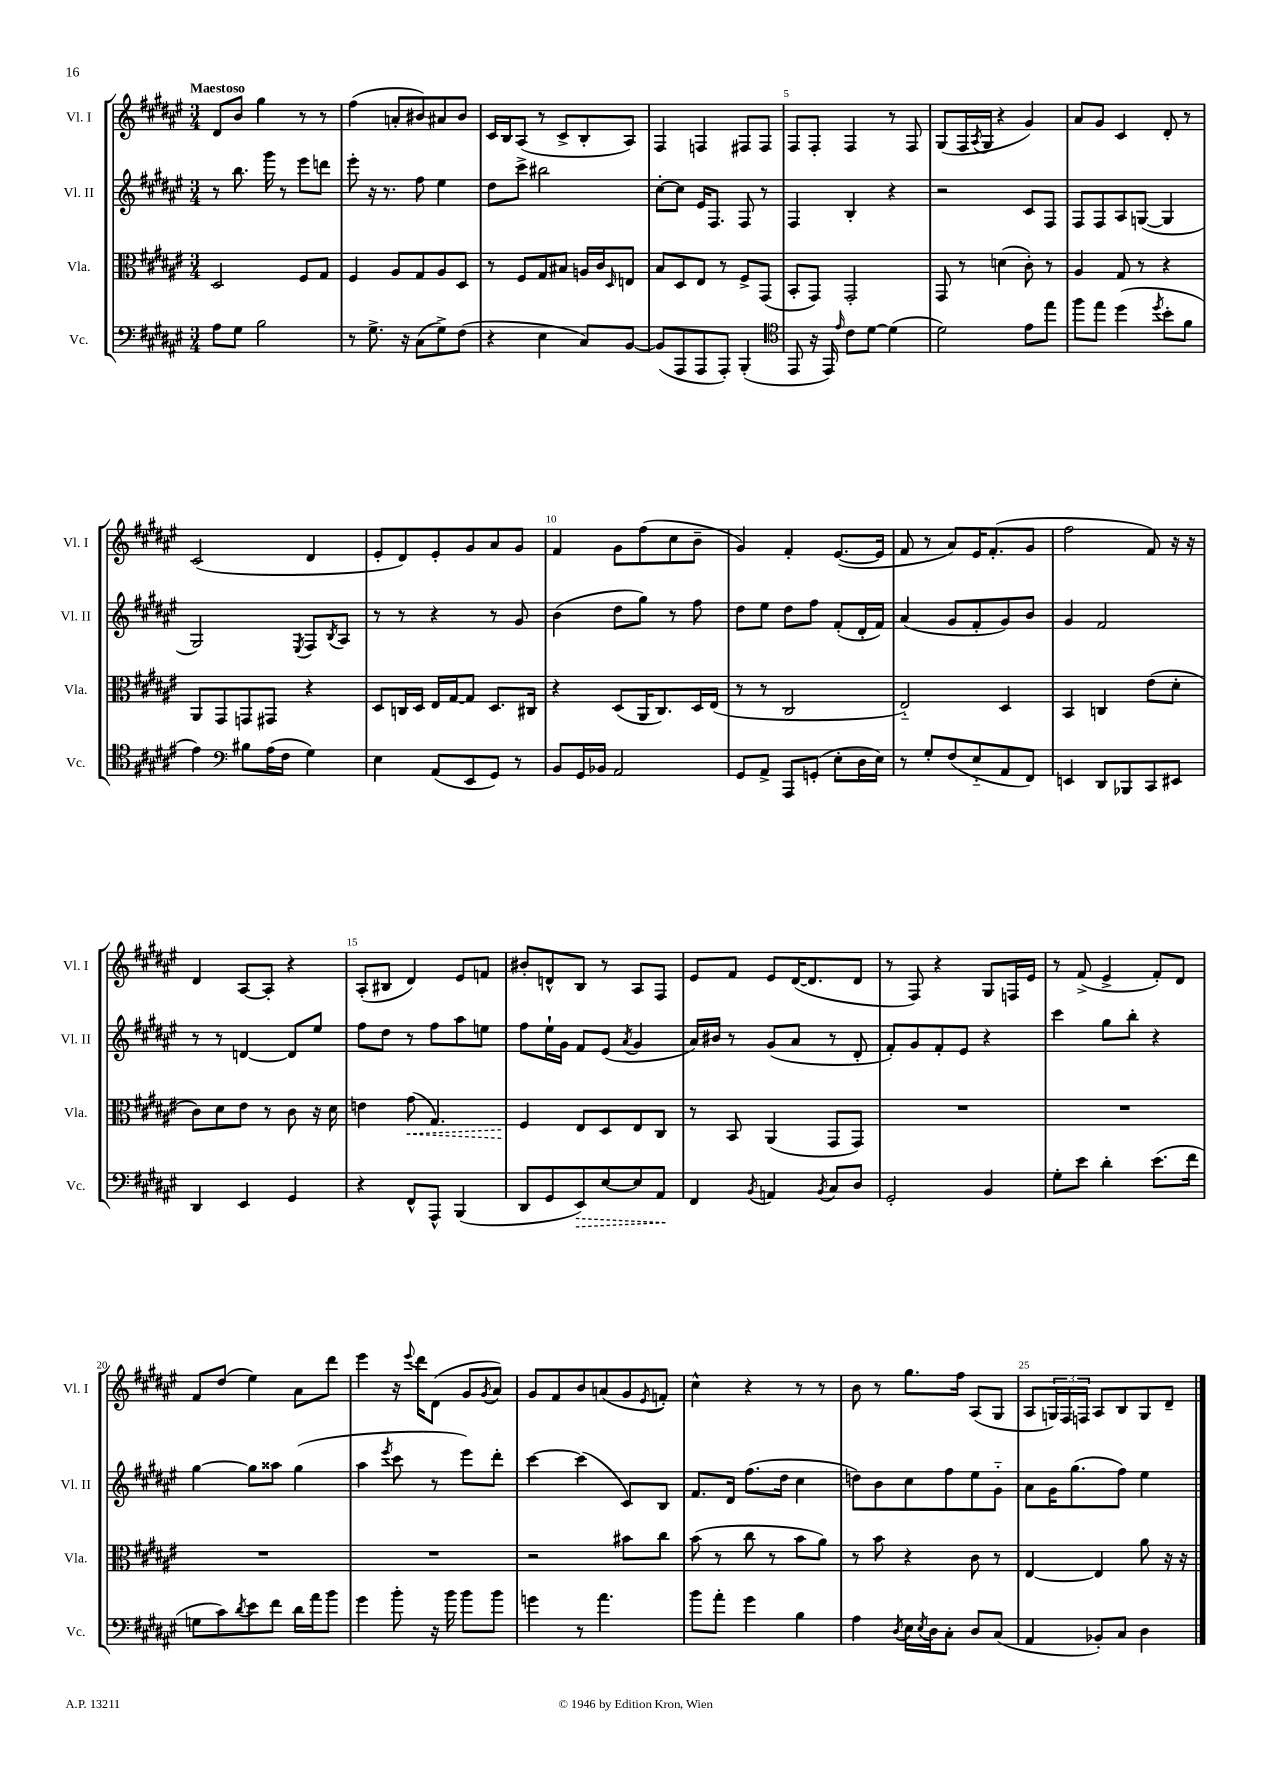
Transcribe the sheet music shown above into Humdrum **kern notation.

**kern	**kern	**kern	**kern
*staff4	*staff3	*staff2	*staff1
*clefF4	*clefC3	*clefG2	*clefG2
*k[f#c#g#d#a#e#]	*k[f#c#g#d#a#e#]	*k[f#c#g#d#a#e#]	*k[f#c#g#d#a#e#]
*M3/4	*M3/4	*M3/4	*M3/4
8A#	2D#	8r	8d#
8G#	.	8.bb	8b
2B	.	.	4gg#
.	.	16ggg#	.
.	.	8r	.
.	8F#	8eee#	8r
.	8G#	8ddd	8r
=	=	=	=
8r	4F#	8eee#'	(4ff#
8.G#^	.	16r	.
.	.	8.r	.
.	8A#	.	8a'
16r	.	.	.
(8C#	8G#	8ff#	8b#)
8G#^)	8A#	4ee#	8a#
(8F#	8D#	.	8b#
=	=	=	=
4r	8r	8dd#	16c#
.	.	.	16B
.	8F#	8ccc#^	(8A#
4E#	8G#	2bb#	8r
.	8B#	.	8c#^
8C#)	16A	.	8B'
.	16c#	.	.
.	16qqD#	.	.
[8BB	8E	.	8A#)
=	=	=	=
(8BB]	8B	[8cc#'	4F#
8AAA#	8D#	8cc#]	.
8AAA#	8E#	16e#	4F
.	.	8.F#	.
8AAA#')	8r	.	.
(4BBB'	8F#^	8F#	8F#
.	(8GG#	8r	8F#
=	=	=	=
*clefC4	*	*	*
8EE#	8BB'	4F#	8F#
16r	8GG#)	.	8F#'
16EE#)	.	.	.
16qqe#	.	.	.
8c#	2GG#'	4B'	4F#
[8d#	.	.	.
(4d#]	.	4r	8r
.	.	.	8F#
=	=	=	=
2d#)	8GG#	2r	(8G#
.	8r	.	16F#
.	.	.	8qA#
.	.	.	16G#
.	(4d	.	4r
8e#	8c#')	8c#	4g#)
8ee#	8r	8F#	.
=	=	=	=
8ff#	4A#	8F#	8a#
8ee#	.	8F#	8g#
(4dd#	8G#	8A#	4c#
.	8r	([8G	.
8qdd#	.	.	.
8b'	4r	4G]	8d#'
8f#	.	.	8r
=	=	=	=
4e#)	8AA#	2G#)	(2c#
.	8GG#	.	.
*clefF4	*	*	*
8B#	8GG	.	.
(16A#	8GG#	.	.
16F#	.	.	.
.	.	8qE#	.
4G#)	4r	8F#	4d#
.	.	8qB	.
.	.	8A#	.
=	=	=	=
4E#	8D#	8r	8e#'
.	16C	8r	8d#)
.	16D#	.	.
(8AA#	16E#	4r	8e#'
.	[16G#	.	.
8EE#	8G#]	.	8g#
8GG#)	8.D#	8r	8a#
8r	.	8g#	8g#
.	16C#	.	.
=	=	=	=
8BB	4r	(4b	4f#
16GG#	.	.	.
16BB-	.	.	.
2AA#	(8D#	8dd#	8g#
.	16AA#	8gg#)	(8ff#
.	8.C#)	.	.
.	.	8r	8cc#
.	16D#	8ff#	8b~
.	(16E#	.	.
=	=	=	=
8GG#	8r	8dd#	4g#)
8AA#^	8r	8ee#	.
8AAA#	2C#	8dd#	4f#'
(8GG'	.	8ff#	.
8E#'	.	(8f#'	([8.e#
16D#	.	16d#'	.
16E#)	.	16f#)	16e#]
=	=	=	=
8r	2E#'~)	(4a#	8f#
8G#'	.	.	8r
(8F#	.	8g#	8a#)
8E#'~	.	8f#'	16e#
.	.	.	(8.f#'
8AA#	4D#	8g#)	.
8FF#)	.	8b	8g#
=	=	=	=
4EE	4BB	4g#	2ff#
8DD#	4C	2f#	.
8BBB-	.	.	.
8CC#	(8e#	.	8f#)
8EE#	8d#'	.	16r
.	.	.	16r
=	=	=	=
4DD#	8c#)	8r	4d#
.	8d#	8r	.
4EE#	8e#	[4d	[8A#
.	8r	.	8A#']
4GG#	8c#	8d]	4r
.	16r	8ee#	.
.	16d#	.	.
=	=	=	=
4r	4e	8ff#	(8A#'
.	.	8dd#	8B#
8FF#^^	(8g#	8r	4d#)
8AAA#^^	4.G#)	8ff#	.
(4BBB	.	8aa#	8e#
.	.	8ee	8f
=	=	=	=
8DD#	4F#	8ff#	8b#'
8GG#	.	16ee#`	8d^^
.	.	16g#	.
8EE#)	8E#	8f#	8B
[8E#	8D#	(8e#	8r
.	.	8qa#	.
8E#]	8E#	4g#	8A#
8AA#	8C#	.	8F#
=	=	=	=
4FF#	8r	16a#)	8e#
.	.	16b#	.
.	8BB	8r	8f#
8qBB	.	.	.
4AA	(4AA#	(8g#	8e#
.	.	8a#	([16d#
.	.	.	8.d#]
8qBB	.	.	.
8C#	8GG#	8r	.
8D#	8GG#)	8d#'	8d#
=	=	=	=
2GG#'	2.r	8f#')	8r
.	.	8g#	8F#)
.	.	8f#'	4r
.	.	8e#	.
4BB	.	4r	8G#
.	.	.	16F
.	.	.	16e#
=	=	=	=
8G#'	2.r	4ccc#	8r
8e#	.	.	(8f#^
4d#'	.	8gg#	4e#^
.	.	8bb'	.
(8.e#	.	4r	8f#')
.	.	.	8d#
16f#	.	.	.
=	=	=	=
8G	2.r	[4gg#	8f#
8c#)	.	.	(8dd#
8qd#	.	.	.
8e#	.	8gg#]	4ee#)
8f#	.	8aa##	.
16d#	.	(4gg#	8a#
16a#	.	.	.
8b	.	.	8ddd#
=	=	=	=
4g#	2.r	4aa#	4eee#
.	.	8qeee#	.
8b'	.	8ccc#	16r
.	.	.	8qqeee#
.	.	.	16ddd#
16r	.	8r	(8d#
16b	.	.	.
8b	.	8eee#)	8g#
.	.	.	8qg#
8b	.	8ddd#'	8a#)
=	=	=	=
4g	2r	[4ccc#	8g#
.	.	.	8f#
8r	.	(4ccc#]	8b
4.a#	.	.	(8a
.	8b#	8c#)	8g#
.	.	.	8qe#
.	8cc#	8B	8f')
=	=	=	=
8b	(8b	8.f#	4cc#^^
8a#'	8r	.	.
.	.	16d#	.
4g#	8cc#	(8.ff#	4r
.	8r	.	.
.	.	16dd#	.
4B	8b	4cc#	8r
.	8a#)	.	8r
=	=	=	=
4A#	8r	8dd)	8b
.	8b	8b	8r
8qD#	.	.	.
16E#	4r	8cc#	8.gg#
8qE#	.	.	.
16D#	.	.	.
8C#'	.	8ff#	.
.	.	.	16ff#
8D#	8c#	8ee#	(8A#
(8C#	8r	8g#'~	8G#
=	=	=	=
4AA#	[4E#	8a#	8A#
.	.	16g#	24G)
.	.	.	24F#
.	.	(8.gg#	.
.	.	.	24F
8BB-')	4E#]	.	8A#
8C#	.	8ff#)	8B
4D#	8a#	4ee#	8G
.	16r	.	8d#~
.	16r	.	.
==	==	==	==
*-	*-	*-	*-
